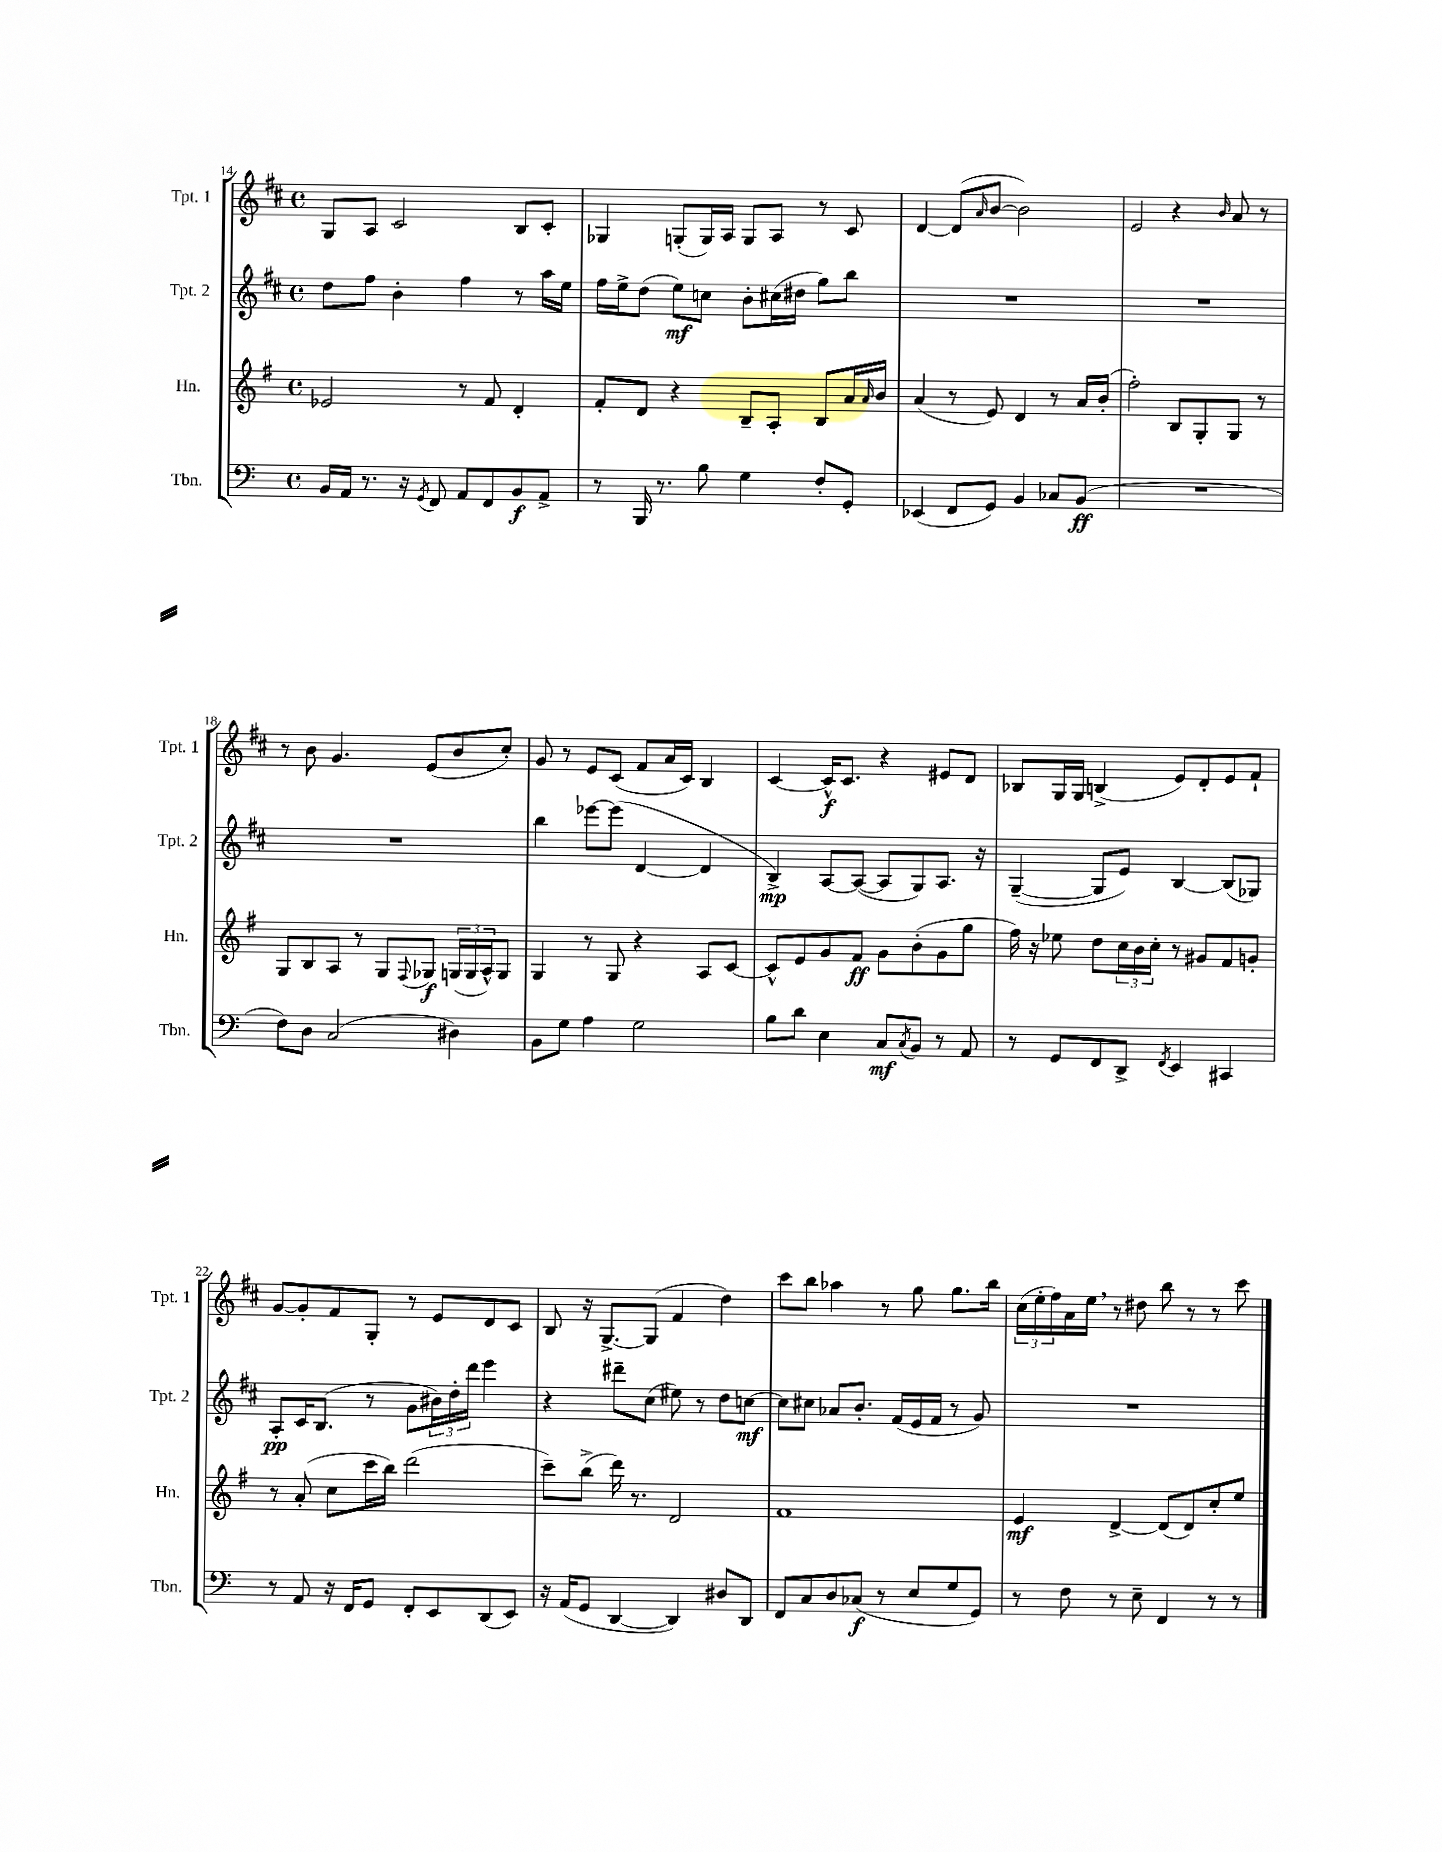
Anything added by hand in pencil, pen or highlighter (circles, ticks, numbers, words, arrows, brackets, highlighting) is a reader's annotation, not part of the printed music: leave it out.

**kern	**kern	**kern	**kern
*staff4	*staff3	*staff2	*staff1
*clefF4	*clefG2	*clefG2	*clefG2
*k[]	*k[f#]	*k[f#c#]	*k[f#c#]
*M4/4	*M4/4	*M4/4	*M4/4
*met(c)	*met(c)	*met(c)	*met(c)
16BB/LL	2e-/	8dd\L	8G/L
16AA/JJ	.	.	.
8.r	.	8ff#\J	8A/J
.	.	4b'\	2c#/
16r	.	.	.
8qGG/	.	.	.
8FF/	.	.	.
8AA/L	8r	4ff#\	.
8FF/	8f#/	.	.
8BB/	4d'/	8r	8B/L
8AA^/J	.	16aa\LL	8c#'/J
.	.	16ee\JJ	.
=	=	=	=
8r	8f#'/L	16ff#\LL	4G-/
.	.	16ee^\J	.
16BBB/	8d/J	(8dd\J	.
8.r	.	.	.
.	4r	8ee\L)	(8G'/L
8B\	.	8cc\J	16G/L)
.	.	.	16A/JJ
4G\	8B~/L	8b'\L	8G/L
.	8A'/J	(16cc#\L	8A/J
.	.	16dd#\JJ	.
8F'/L	8B/L	8gg\L)	8r
8GG'/J	16a/L	8bb\J	8c#/
.	16qqa/	.	.
.	16b/JJ	.	.
=	=	=	=
(4EE-/	(4a/	1r	[4d/
8FF/L	8r	.	(8d/]L
.	.	.	16qqa/
8GG/J)	8e/)	.	[8b/J
4BB/	4d/	.	2b\])
8C-/L	8r	.	.
(8BB/J	16a/LL	.	.
.	(16b'/JJ	.	.
=	=	=	=
1r	2ff#'\)	1r	2e/
.	8B/L	.	4r
.	8G'/	.	.
.	.	.	16qqb/
.	8G/J	.	8a/
.	8r	.	8r
=	=	=	=
8F\L)	8G/L	1r	8r
8D\J	8B/	.	8b\
(2C/	8A/J	.	4.g/
.	8r	.	.
.	8G/L	.	.
.	8qqF#/	.	.
.	8G-/J	.	(8e/L
4D#\)	(24G/LL	.	8b/
.	24G/	.	.
.	24A^^/J)	.	.
.	8G/J	.	8cc#'/J)
=	=	=	=
8BB\L	4G/	4bb\	8g/
8G\J	.	.	8r
4A\	8r	[8eee-\L	8e/L
.	8G/	(8eee-\]J	(8c#/J
2G\	4r	[4d/	8f#/L
.	.	.	16a/L
.	.	.	16c#/JJ)
.	8A/L	4d/]	4B/
.	[8c/J	.	.
=	=	=	=
8B\L	8c^^/]L	4B^/)	[4c#/
8d\J	8e/	.	.
4E\	8g/	[8A/L	16c#^^/]LK
.	.	.	8.c#/J
.	8f#/J	(8A/_J	.
8C/L	8g\L	8A/]L	4r
8qC/	.	.	.
8BB/J	(8b'\	8G/)	.
8r	8g\	8.A/J	8e#/L
8AA/	8gg\J	.	8d/J
.	.	16r	.
=	=	=	=
8r	16ff#\)	([4G~/	8B-/L
.	16r	.	.
8GG/L	8ee-\	.	16G/L
.	.	.	16G/JJ
8FF/	8dd\L	8G/]L	(4B^/
8DD^/J	24cc\L	8e/J)	.
.	24b\	.	.
.	24cc'\JJ	.	.
8qFF/	.	.	.
4EE/	8r	[4B/	8e/L)
.	8g#/L	.	8d'/
4CC#/	8f#/	(8B/]L	8e/
.	8g'/J	8G-/J)	8f#`/J
=	=	=	=
8r	8r	8A'/L	[8g/L
8AA/	(8a'/	16c#/K	8g'/]
.	.	(8.B/J	.
16r	8cc\L	.	8f#/
16FF/LK	.	.	.
8GG/J	16ccc\L	8r	8G'/J
.	16bb\JJ)	.	.
8FF'/L	(2ddd\	8g\L	8r
8EE/	.	24b#\L)	8e/L
.	.	24dd'\	.
.	.	24ddd\JJ	.
(8DD/	.	4eee\	8d/
8EE/J)	.	.	8c#/J
=	=	=	=
16r	8ccc~\L)	4r	8B/
(16AA/LK	.	.	.
8GG/J	(8bb^\J	.	16r
.	.	.	[8.G^/L
[4DD/	16ddd\)	8ddd#~\L	.
.	8.r	.	.
.	.	(8cc#\J	(8G/]J
4DD/])	2d/	8ee#\)	4f#/
.	.	8r	.
8D#/L	.	8dd\L	4dd\)
8DD/J	.	[8cc\J	.
=	=	=	=
8FF/L	1f#	8cc\]L	8ccc#\L
8C/	.	8cc#\J	8bb\J
8D/	.	8a-/L	4aa-\
(8C-/J	.	8.b'/J	.
8r	.	.	8r
.	.	(16f#/LL	.
8E/L	.	16e/	8gg\
.	.	16f#/JJ	.
8G/	.	8r	8.gg\L
8GG/J)	.	8g/)	.
.	.	.	16bb\Jk
=	=	=	=
8r	4e/	1r	(24cc#\LL
.	.	.	24ee'\
.	.	.	24ff#\)
8F\	.	.	16a\
.	.	.	16ee\JJ
8r	[4d^/	.	8r
8E~\	.	.	8dd#\
4FF/	(8d/]L	.	8bb\
.	8d/)	.	8r
8r	8cc'/	.	8r
8r	8ee/J	.	8ccc#\
==	==	==	==
*-	*-	*-	*-
